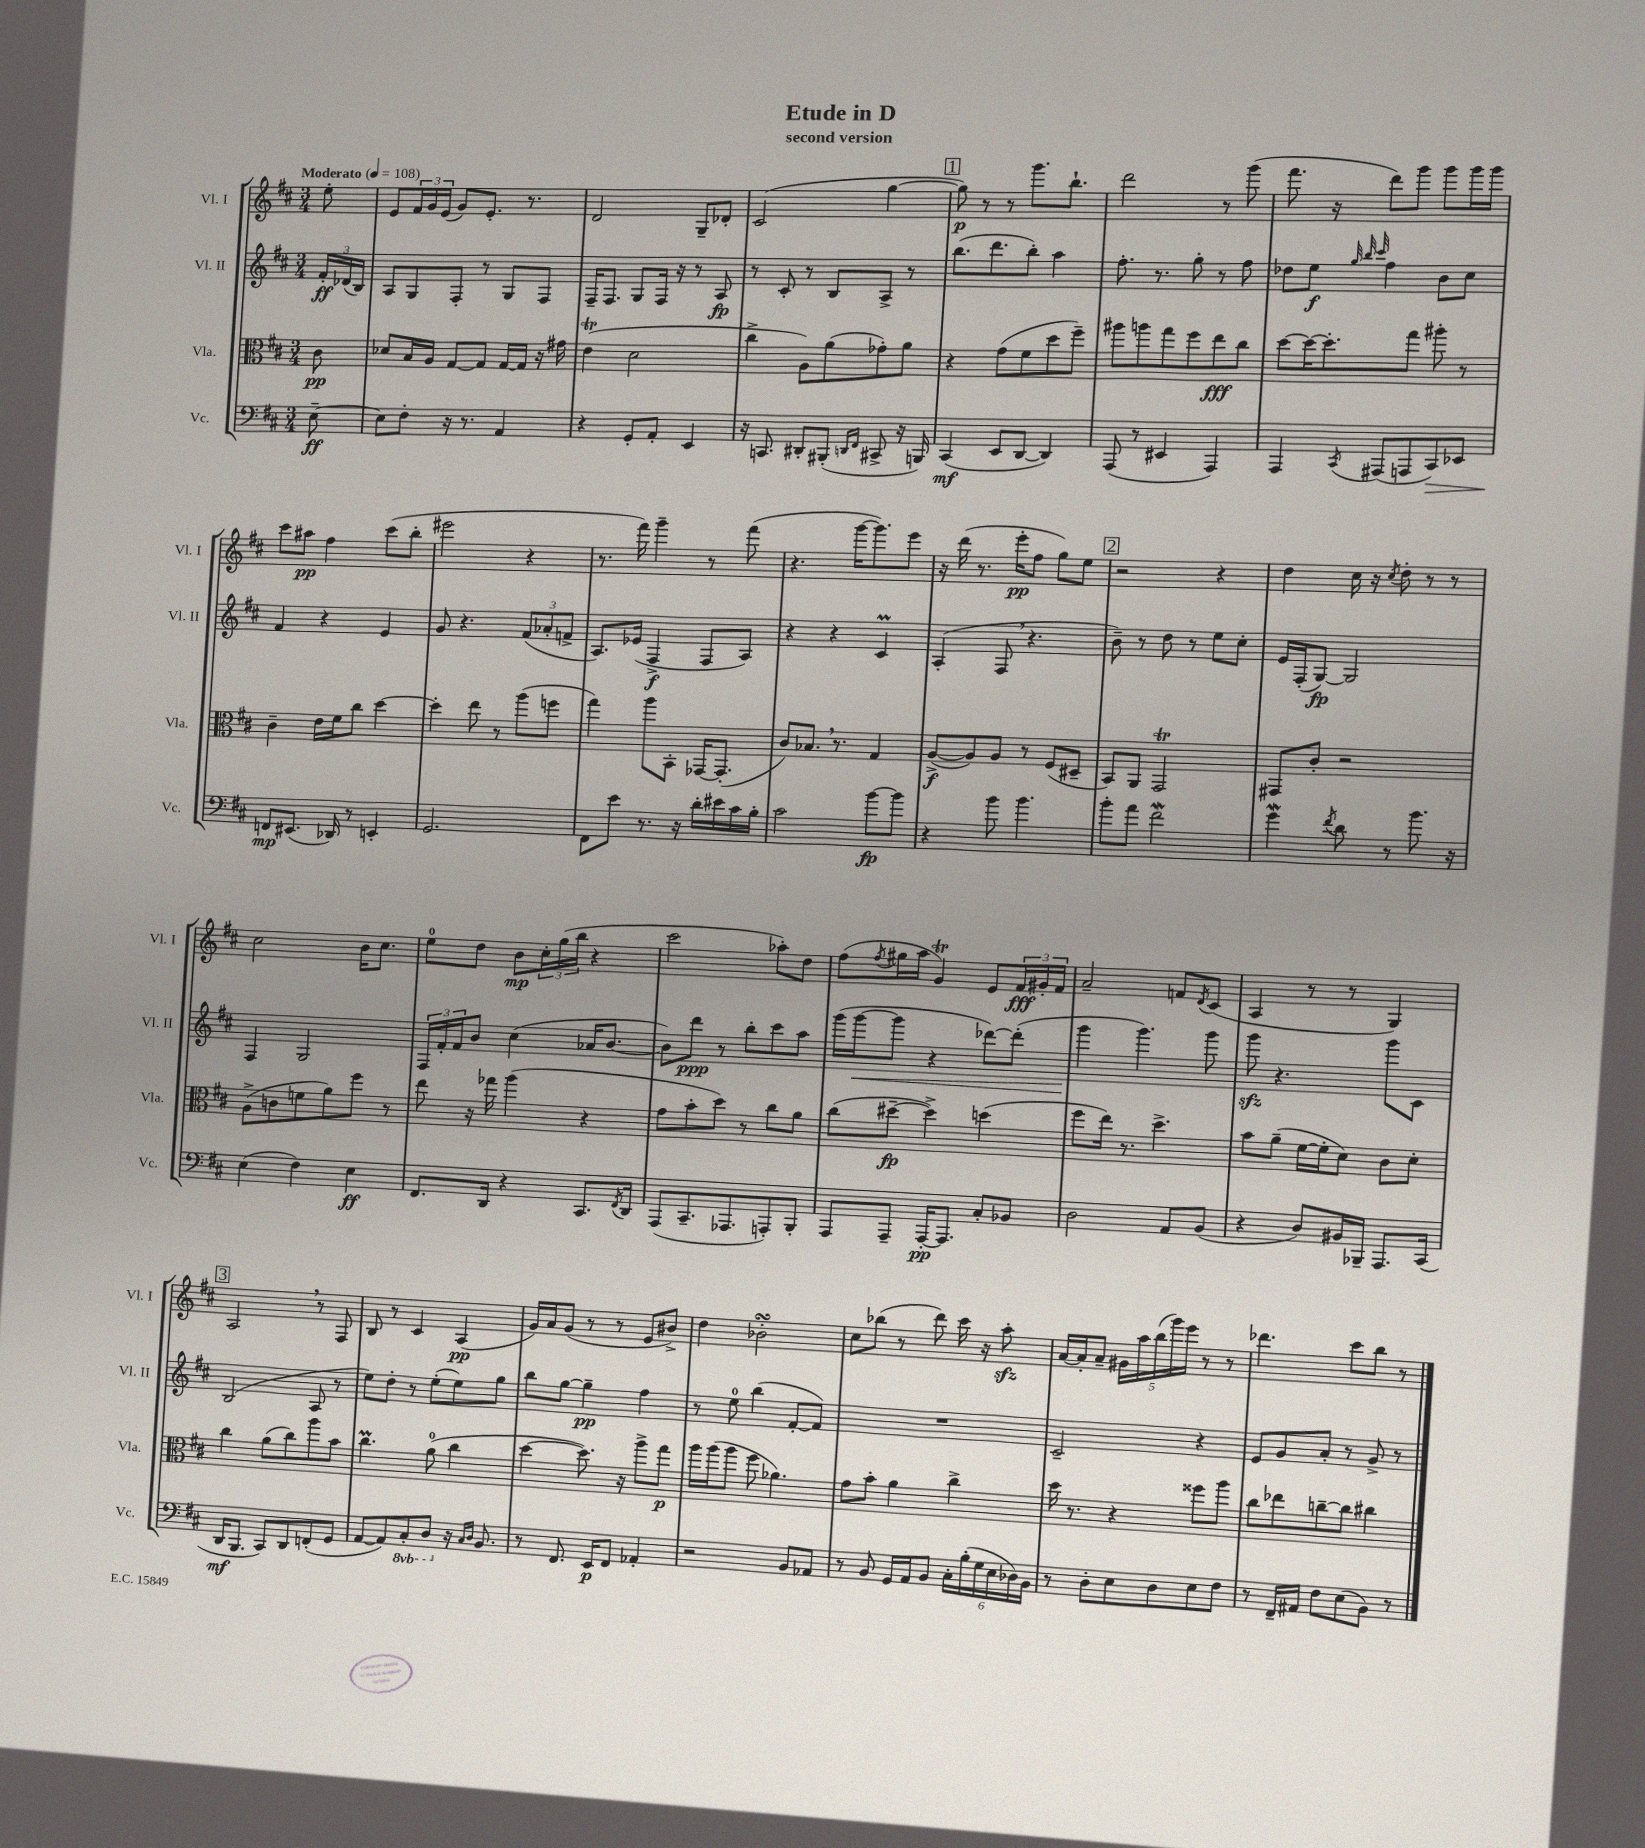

**kern	**kern	**kern	**kern
*staff4	*staff3	*staff2	*staff1
*clefF4	*clefC3	*clefG2	*clefG2
*k[f#c#]	*k[f#c#]	*k[f#c#]	*k[f#c#]
*M3/4	*M3/4	*M3/4	*M3/4
*MM108	*MM108	*MM108	*MM108
[8E~	8c#	24f#'	8ee'
.	.	(24d-	.
.	.	24B)	.
=	=	=	=
8E]	8d-	8A	8e
8F#'	16B	8G	24f#
.	.	.	24g
.	16A	.	.
.	.	.	(24e
16r	[8G	8F#'	8g)
8.r	.	.	.
.	8G]	8r	8.e'
4AA	[16G	8G	.
.	16G]	.	8.r
.	16r	8F#	.
.	16g#	.	.
=	=	=	=
4r	(4e	16F#~	2d
.	.	8.F#	.
8GG'	2d	8G	.
8AA'	.	16F#	.
.	.	16r	.
4EE	.	8r	8G~
.	.	8A	8d-'
=	=	=	=
16r	4cc#^	8r	(2c#
8.CC	.	.	.
.	.	8c#'	.
8DD#'	8A)	8r	.
(8BBB#'	(8a	8B	.
16qqDD	.	.	.
16qqFF#	.	.	.
8CC#^	8g-')	8A^	[4gg
16r	8a	8r	.
16BBB)	.	.	.
=	=	=	=
(4CC#	4r	(8.bb	8gg])
.	.	.	8r
.	.	8.ddd	.
8EE	(8g	.	8r
[8DD	8f#	8bb')	8.ggg
4DD])	8dd	4aa	.
.	.	.	8.bb`
.	8ff#~)	.	.
=	=	=	=
(8AAA	8aa#	8.ff#'	2ddd
8r	8aa	.	.
.	.	8.r	.
4EE#	8gg	.	.
.	8ff#	8gg'	.
4AAA)	8ee	8r	8r
.	8cc#	8ff#	(8ggg
=	=	=	=
4AAA	[8dd	8dd-	8.fff#
.	16dd_	8ee	.
.	8.dd']	.	16r
.	.	32qqgg	.
.	.	32qqbb	.
8qCC#	.	32qqccc#	.
(8AAA#	.	4ff#	8ddd)
8AAA	8gg	.	8ggg
8CC#)	8aa#'	8b	8ggg
8EE-	8r	8cc#	16ggg
.	.	.	16ggg
=	=	=	=
8FF	4c#~	4f#	8ccc#
(8.EE#	.	.	8aa#
.	16e	4r	4ff#
16DD-)	16f#	.	.
8r	8cc#	.	.
4EE'	[4dd	4e	(8ccc#
.	.	.	8bb'
=	=	=	=
2.GG	4dd']	8g	2eee#
.	.	4.r	.
.	8ee	.	.
.	8r	.	.
.	(8aa	(12f#	4r
.	.	12a-'	.
.	8ff	.	.
.	.	12f^	.
=	=	=	=
8FF#	4gg)	8.A)	8.r
8e	.	.	.
.	.	(16e-	16fff#)
8.r	8aa	4F#^	4ggg~
.	8BB'	.	.
16r	.	.	.
16d'	[16GG-	8F#	8r
16e#	(8.GG-']	.	.
16c#	.	8A)	(8fff#
16B'	.	.	.
=	=	=	=
2c#	8c#)	4r	4.r
.	8.B-	.	.
.	.	4r	.
.	8.r	.	.
.	.	.	[16ggg
.	.	.	8.ggg])
[8b	4G	4c#	.
8b]	.	.	8eee
=	=	=	=
4r	([8A^	(4A'	16r
.	.	.	(16ddd
.	8A])	.	8.r
8b	8A	8F#	.
.	.	.	16eee'
4.b	8r	4.r	8ff#
.	(8F#	.	8gg)
.	8D#~	.	8ee
=	=	=	=
8b'	8BB)	8b~)	2r
8a	8AA	8r	.
2f#	2GG	8dd	.
.	.	8r	.
.	.	8ee	4r
.	.	8cc#'	.
=	=	=	=
4g	8GG#	16e	4dd
.	.	(16F#'	.
.	8c#'	[8G)	.
8qf#	.	.	.
8d	2r	2G]	16cc#
.	.	.	16r
.	.	.	8qcc#
8r	.	.	8dd'
8.b	.	.	8r
.	.	.	8r
16r	.	.	.
=	=	=	=
(4E	(8A^	4F#	2cc#
.	8c	.	.
4F#)	8f	2G	.
.	8a)	.	.
4E	8ff#	.	16b
.	.	.	8.cc#
.	8r	.	.
=	=	=	=
8.FF#	8ee	24F#	8ee
.	.	24f#'	.
.	.	24f#	.
.	16r	8b	8dd
16DD	16gg-	.	.
4r	(4aa	(4cc#	8b
.	.	.	24cc#'
.	.	.	(24gg
.	.	.	24bb
8.CC#	4r	16a-	4r
.	.	[8.b	.
8qFF#	.	.	.
16DD	.	.	.
=	=	=	=
(8AAA	8g	8b])	2ccc#
8.CC#~	8b'	8ddd	.
.	8dd)	8r	.
8.AAA-	.	.	.
.	8r	8bb'	.
8AAA')	8cc#	8ccc#	8aa-')
8BBB'	8a	8aa	8dd
=	=	=	=
8AAA	(8cc#	(16ggg	(8ff#
.	.	[16ggg	.
.	.	.	8qff#
8AAA~	[8dd#~	8ggg]	16gg#
.	.	.	16aa
[16AAA'	4dd#^])	4r	4g)
8.AAA]	.	.	.
8C#'	(4dd	[8ddd-)	8e
8BB-	.	(8ddd-']	24f#
.	.	.	24g#'
.	.	.	24f#
=	=	=	=
2D	8ff#	4ggg	2a~
.	16ee)	.	.
.	8.r	.	.
.	.	4.ggg)	.
.	4.dd^	.	.
8AA	.	.	8f
.	.	.	8qd
(8BB	.	8ggg	(8c#
=	=	=	=
4r	8b	8ggg	4A
.	(8a~	4.r	.
8D)	[16f#	.	8r
.	16f#']	.	.
16BB#	8d)	.	8r
16BBB-~	.	.	.
8.AAA	8c#	8ggg	4G)
.	8d'	8c#	.
(16CC#	.	.	.
=	=	=	=
16DD	4cc#	(2B	2A
8.BBB	.	.	.
8CC#)	(8a	.	.
8DD	8cc#)	.	.
(8FF'	8aa	8A	8r
8GG	8b	8r	8F#
=	=	=	=
[8AA	4.cc#	8ee)	8B
8AA])	.	8dd'	8r
8CC#'	.	8r	4c#
8DD	(8a	(8ee'	.
16r	4cc#	8ee)	(4A
16qqC#	.	.	.
16qqD	.	.	.
8.BB	.	.	.
.	.	8gg	.
=	=	=	=
8r	[4dd	8bb	16g)
.	.	.	16a
8.FF#	.	[8gg	(8g
.	8.dd])	4gg~]	8r
16EE	.	.	.
8FF#	.	.	8r
.	16r	.	.
4AA-'	8aa^	4ff#	8e
.	8gg	.	8b#^)
=	=	=	=
2r	16aa	8r	4dd
.	(16aa	.	.
.	8aa	8ee	.
.	8ff#	(4bb	2b-'
.	4.a-)	.	.
8BB	.	[8f#'	.
8AA-	.	8f#])	.
=	=	=	=
8r	8g	2.r	8cc#
8BB	8b'	.	(8bb-
16GG	4a	.	8r
16AA	.	.	.
8BB	.	.	8ddd)
24C#'	4cc#^	.	16ccc#
(24B'	.	.	.
.	.	.	16r
24G	.	.	.
24E	.	.	8aa'
24D-)	.	.	.
24BB	.	.	.
=	=	=	=
8r	16dd	2c#~	[16a
.	8.r	.	16a']
8D'	.	.	8a~
8E	4r	.	20g#
.	.	.	20aa
.	.	.	(20bb
8D	.	.	.
.	.	.	20ggg)
.	.	.	20eee
8E	8ff##	4r	8r
8F#	8aa	.	8r
=	=	=	=
8r	8cc#	8e	4.ddd-
16FF#~	8ee-	8g	.
16AA#	.	.	.
8F#	[8cc~	8a'	.
(8E	8cc]	8r	8ccc#
8BB)	4cc#	8g^	8bb
8r	.	8r	8r
==	==	==	==
*-	*-	*-	*-
